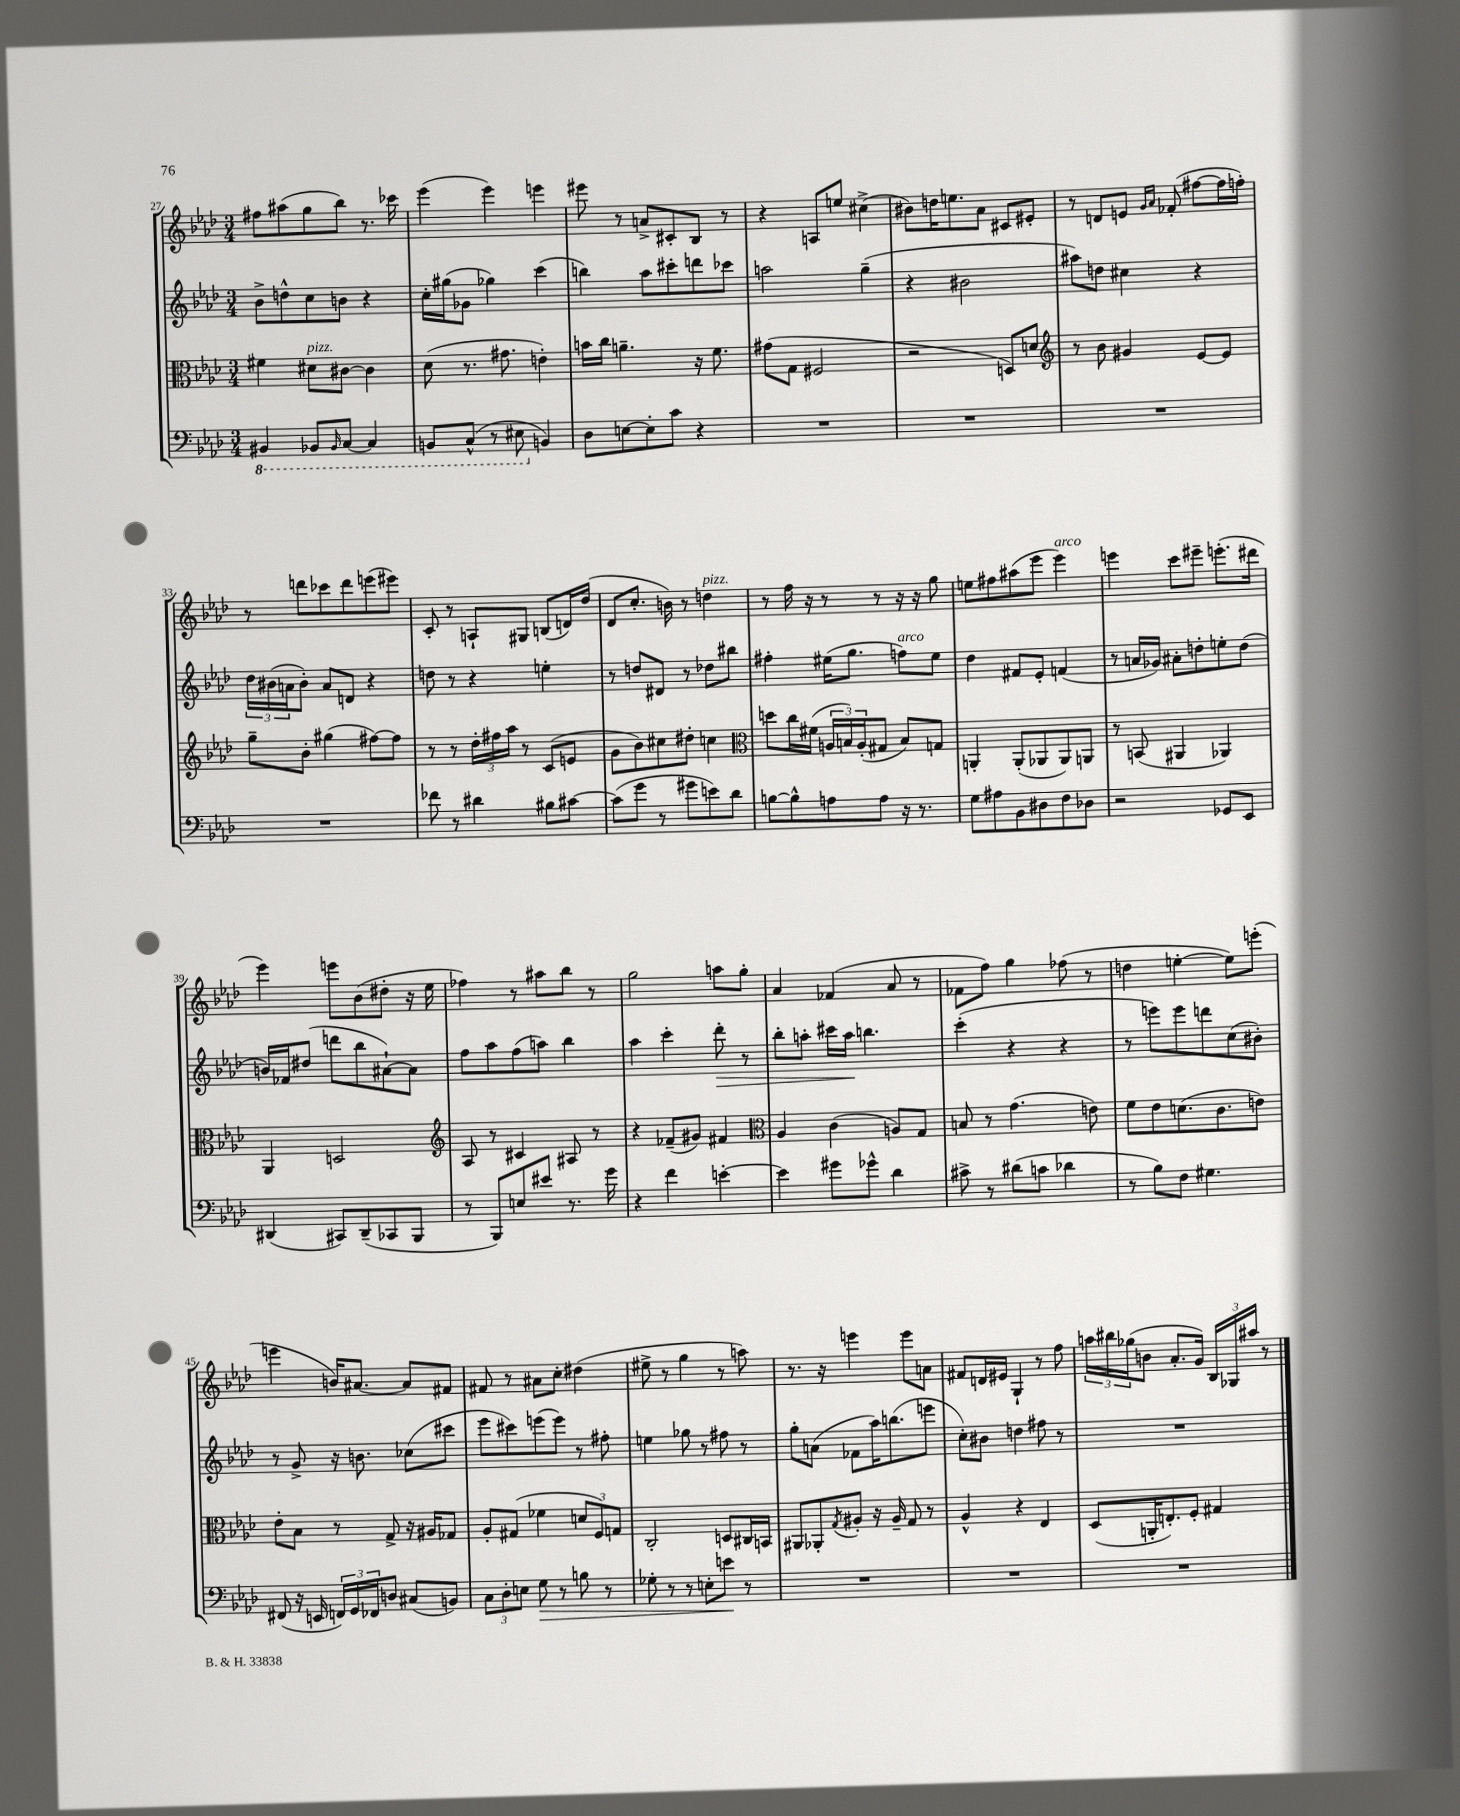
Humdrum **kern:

**kern	**kern	**kern	**kern
*staff4	*staff3	*staff2	*staff1
*clefF4	*clefC3	*clefG2	*clefG2
*k[b-e-a-d-]	*k[b-e-a-d-]	*k[b-e-a-d-]	*k[b-e-a-d-]
*M3/4	*M3/4	*M3/4	*M3/4
4BBB#	4f#	8b-^	8ff#
.	.	8dd^^	(8aa#
8BBB-	8d#	8cc	8gg
16qqBBB-	.	.	.
[8CC	[8c#	8b	8bb-)
4CC]	4c#]	4r	8.r
.	.	.	16ccc-
=	=	=	=
8BBB	(8d-	16cc'	(4eee-
.	.	(16gg#	.
(8CC^^	8.r	8g-	.
8r	.	4gg-)	4eee-)
.	8.g#	.	.
8EE#	.	.	.
4BB)	4e')	(4ccc	4eee
=	=	=	=
8D-	16b	4bb)	8eee#
.	16cc	.	.
[8E	4.a~	.	8r
8E']	.	8aa-	8a^
8c	.	8ccc#'	8c#'
4r	16r	8ddd	8B-
.	8.f	.	.
.	.	8ccc-	8r
=	=	=	=
2.r	(8g#	2aa	4r
.	8G	.	.
.	2F#	.	8A
.	.	.	8ee
.	.	(4gg~	(4cc#^
=	=	=	=
2.r	2r	4r	8b#)
.	.	.	16dd
.	.	.	8.ee
.	.	2b#	.
.	.	.	8a-
.	8D)	.	8c#
.	8d	.	8e#'
=	=	=	=
*	*clefG2	*	*
2.r	8r	8aa#)	8r
.	8b-	8dd	8d
.	4g#	4cc#	8e
.	.	.	16qqg
.	.	.	16qqa-
.	.	.	(8f-'
.	[8e-	4r	[8ff#
.	8e-]	.	16ff#]
.	.	.	16ff')
=	=	=	=
2.r	8gg~	24dd-	8r
.	.	(24b#	.
.	.	24a	.
.	8b-'	8b#')	8ddd
.	(4gg#	8a	8ccc-
.	.	8d	8ddd
.	[8ff#)	4r	(8eee
.	8ff#]	.	8eee#)
=	=	=	=
8f-	8r	8dd	8c'
8r	8r	8r	8r
4d#	24dd-'	4r	8A`
.	24ff#	.	.
.	24aa-	.	.
.	8r	.	8G#
8B#	(8c	4ee'	(8B
[8c#	8e	.	16d)
.	.	.	(16dd-
=	=	=	=
(8c#]	8g	8r	8d-
8g	8b-)	8dd	8.cc'
8r	8cc#	8d#	.
.	.	.	16b)
8g#	8dd#'	8r	8r
8e)	4cc	8dd-	4dd
8d-	.	8bb#	.
=	=	=	=
*	*clefC3	*	*
[8B	8dd	4ff#'	8r
8B^^]	16cc	.	16ff
.	(16f#	.	16r
8A	24A	(16ee#	8r
.	24B)	.	.
.	.	8.gg	.
.	(24A'	.	.
8A	8G#	.	8r
16r	8B)	8ff)	16r
8.r	.	.	16r
.	8G	8ee#	8gg
=	=	=	=
8G	4AA'	4dd-	8ee
8A#	.	.	8ff#
8BB-	(8AA'	8f#	(8aa#
8D#	8AA-	8e-'	8eee-
8F	8AA-)	(4f	4eee-)
8D-	8AA	.	.
=	=	=	=
2r	8r	8r	4eee
.	(8BB	16a	.
.	.	16g-)	.
.	4AA#	8a#'	8ccc
.	.	8dd'	8eee#~
8GG-	4AA-)	8ee'	(8.eee'
8EE-	.	(8dd	.
.	.	.	16ddd#
=	=	=	=
(4DD#	4AA-	16b)	4eee-)
.	.	16f-	.
.	.	(8dd#	.
8CC#)	2D	8ddd	8eee
(8DD#~	.	8bb-	(8b-
8CC-	.	[8a#`)	8dd#'
8BBB-	.	8a#]	16r
.	.	.	16ee-
=	=	=	=
*	*clefG2	*	*
8r	8A-	8ff	4ff-)
8BBB-)	8r	8aa-	.
8E	4c#	(8ff	8r
8e#	.	8aa)	8aa#
8.r	8A#	4bb-	8bb-
.	8r	.	8r
16g	.	.	.
=	=	=	=
4r	4r	4aa-	2gg
4f	(8f-~	4ccc'	.
.	8g#)	.	.
[4e'	4f#	8ddd-'	8aa
.	.	8r	8gg'
=	=	=	=
*	*clefC3	*	*
4e]	4A-	8bb-'	4a-
.	.	8aa'	.
8g#	(4c	16ccc#	(4f-
.	.	16aa	.
8g-^^	.	4.bb	.
4d-	8A)	.	8a-
.	8G	.	8r
=	=	=	=
8c#^	8B	(4ccc'	8f-
8r	8r	.	8ff)
(8d#	(4.g	4r	4gg
8c	.	.	.
4d-	.	4r	(8ff-
.	8e)	.	8r
=	=	=	=
8r	8f	8r	4dd
8B-)	8e-	8eee)	.
8F	(8.d	8eee	[4ee'
4.G#	.	8ddd	.
.	8.c	.	.
.	.	(8cc	8ee])
.	8e)	8b#')	(8eee'
=	=	=	=
(8FF#	8e-'	8r	4eee
16r	8B-	8g^	.
16EE	.	.	.
24FF)	8r	16r	16b)
24GG	.	.	.
.	.	8.b	[8.a#
24FF-	.	.	.
8D	8G^	.	.
(8C#	16r	(8cc-	8a#]
.	16A#	.	.
8BB)	8G-	8ccc#	8f#
=	=	=	=
12C	8A-'	8eee-	8f#
12D-'	.	.	.
.	(8G#	8ccc#)	8r
12E	.	.	.
8G	4f-	(8eee	8a#
8r	.	8eee)	8cc'
8B	12d	8r	(4dd#
.	12F)	.	.
8r	.	8ff#'	.
.	12G	.	.
=	=	=	=
8G-'	2C'	4ee	8ee#^
8r	.	.	8r
8r	.	8gg-	4gg
8E'	.	8r	.
8e	8D	8ff#	8r
8r	16C#	8r	8aa)
.	16BB	.	.
=	=	=	=
2.r	8AA#	8gg'	8.r
.	8AA-'	(8a	.
.	.	.	16r
.	8qG	.	.
.	8A#'	8f-	4eee
.	16r	16aa-)	.
.	16A#~	(8.bb	.
.	8G	.	8eee
.	8r	8eee	8a
=	=	=	=
2.r	4A-^^	8cc')	8f#
.	.	8b#	16d
.	.	.	16e#
.	4r	4dd	4G`
.	4E-	8ff#	8r
.	.	8r	8ff
=	=	=	=
2.r	(8D-	2.r	24aa
.	.	.	24bb#
.	.	.	(24gg-
.	16AA'	.	8b
.	8.E')	.	.
.	.	.	8.a-'
.	8F'	.	.
.	.	.	16g)
.	4G#	.	24B-
.	.	.	24G-
.	.	.	24aa#
.	.	.	8r
==	==	==	==
*-	*-	*-	*-
